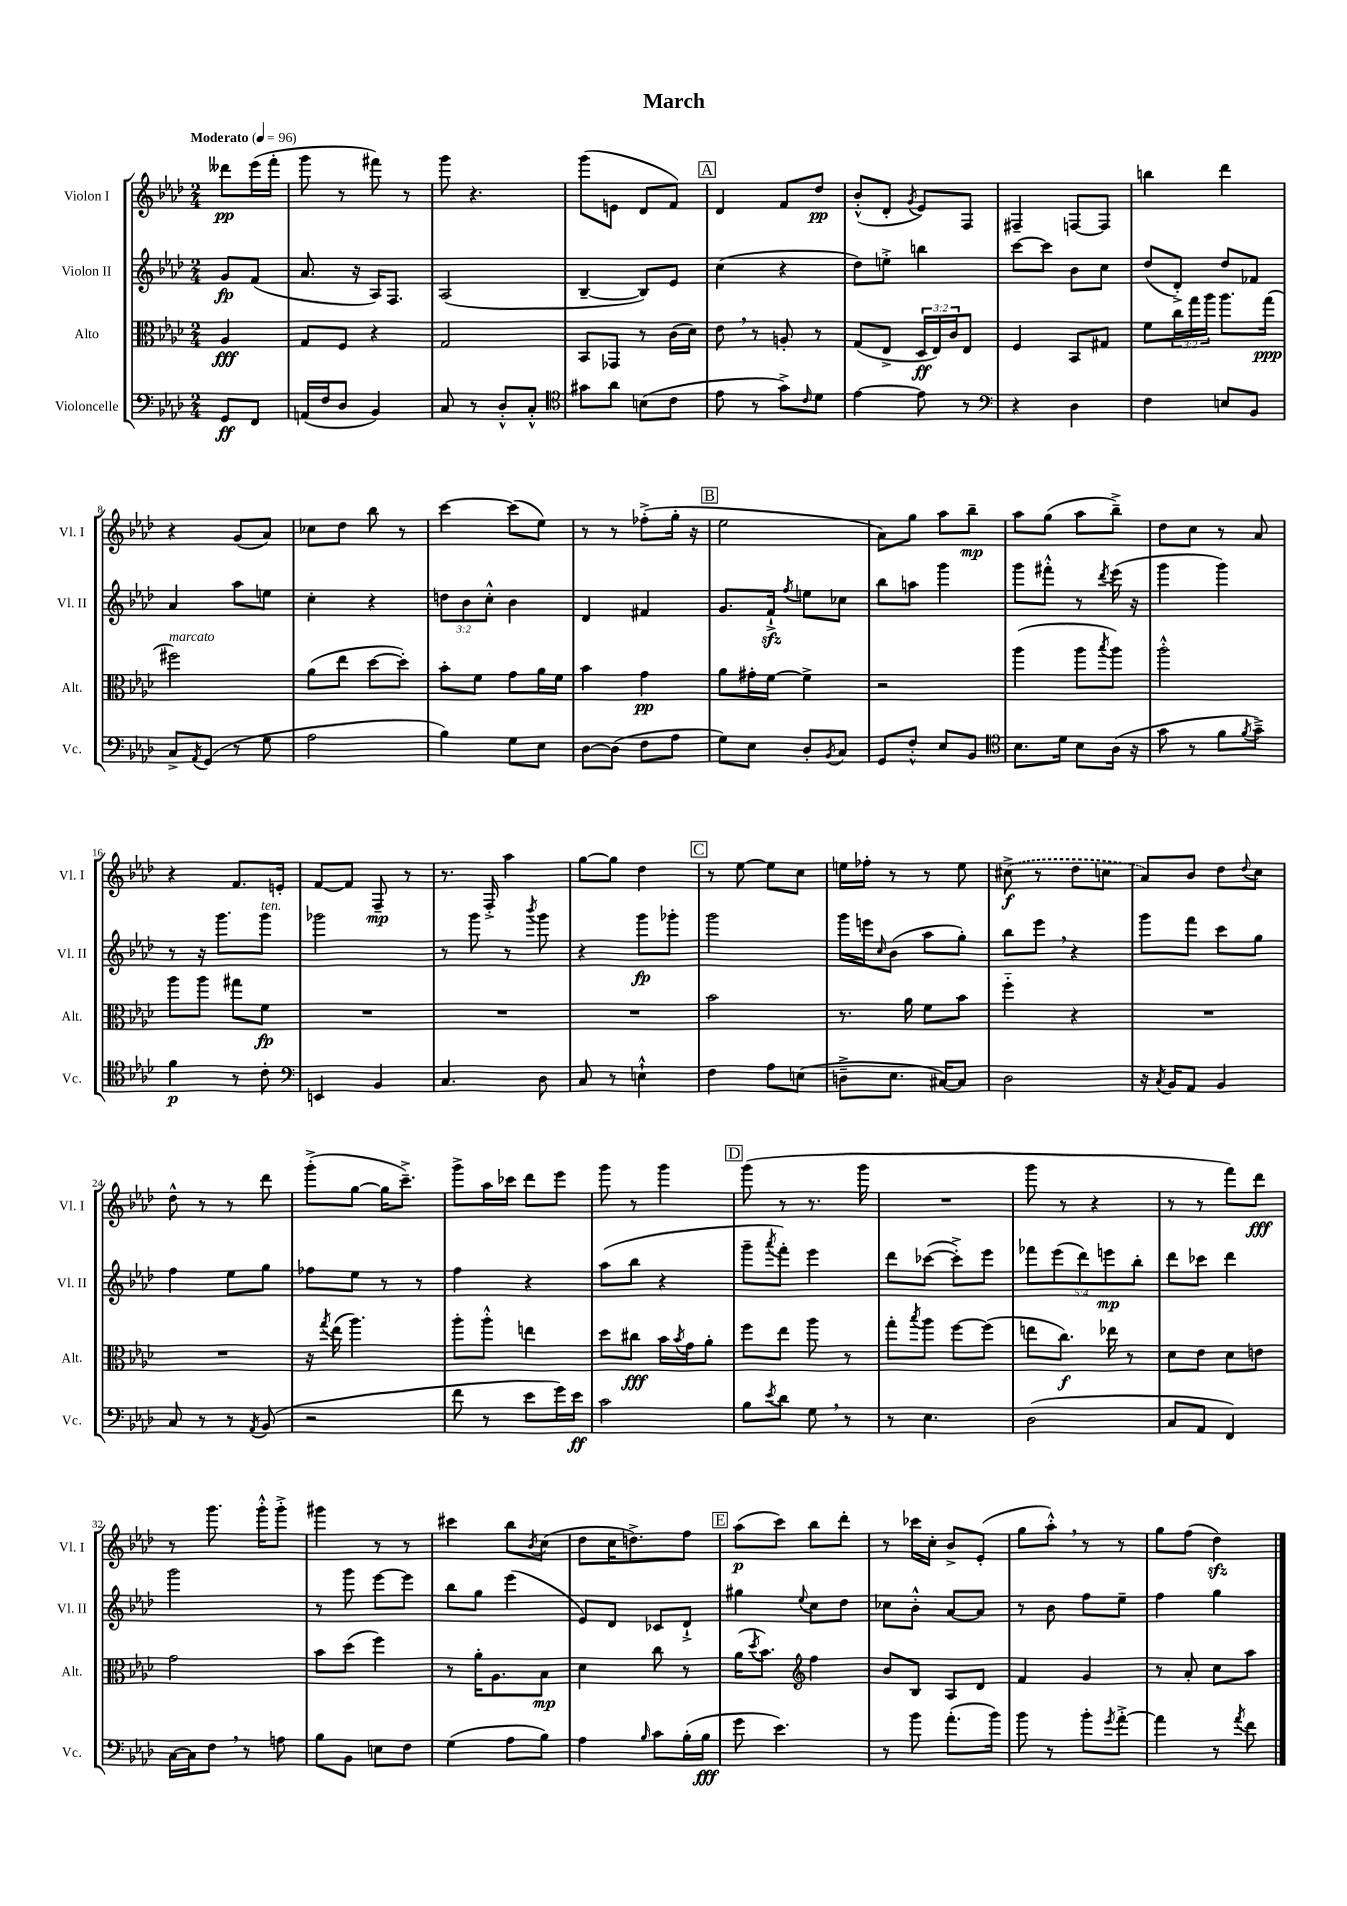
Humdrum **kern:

**kern	**dynam	**kern	**dynam	**kern	**dynam	**kern	**dynam
*part4	*part4	*part3	*part3	*part2	*part2	*part1	*part1
*staff4	*staff4	*staff3	*staff3	*staff2	*staff2	*staff1	*staff1
*I"Violoncelle	*	*I"Alto	*	*I"Violon II	*	*I"Violon I	*
*I'Vc.	*	*I'Alt.	*	*I'Vl. II	*	*I'Vl. I	*
*clefF4	*	*clefC3	*	*clefG2	*	*clefG2	*
*k[b-e-a-d-]	*	*k[b-e-a-d-]	*	*k[b-e-a-d-]	*	*k[b-e-a-d-]	*
*M2/4	*	*M2/4	*	*M2/4	*	*M2/4	*
*MM96	*	*MM96	*	*MM96	*	*MM96	*
=	=	=	=	=	=	=	=
!	!	!	!	!	!	!LO:TX:a:B:t=Moderato	!
8GG/L	ff	4A-/	fff	8g/L	fp	8ddd--X\L	pp
8FF/J	.	.	.	(8f/J	.	(16eee-\L	.
.	.	.	.	.	.	16fff'\JJ	.
=1	=1	=1	=1	=1	=1	=1	=1
(16AAn/LL	.	8G/L	.	8.a-/	.	8ggg\	.
16F/J	.	.	.	.	.	.	.
8D-/J	.	8F/J	.	.	.	8r	.
.	.	.	.	16r	.	.	.
4BB-/)	.	4r	.	16A-/KL)	.	8fff#X\)	.
.	.	.	.	8.F/J	.	.	.
.	.	.	.	.	.	8r	.
=2	=2	=2	=2	=2	=2	=2	=2
8C/	.	2G/	.	(2A-/	.	8ggg\	.
8r	.	.	.	.	.	4.r	.
8D-'^^/L	.	.	.	.	.	.	.
8C'^^/J	.	.	.	.	.	.	.
=3	=3	=3	=3	=3	=3	=3	=3
*clefC4	*	*	*	*	*	*	*
8g#X\L	.	8BB-/L	.	[4B-~/	.	(8ggg\L	.
8a-\J	.	8GG-X/J	.	.	.	8en\J	.
(8Bn\L	.	8r	.	8B-/L])	.	8d-/L	.
8c\J	.	(16c\LL	.	8e-/J	.	8f/J)	.
.	.	16d-\JJ)	.	.	.	.	.
!!LO:REH:place=s1:t=A
=4	=4	=4	=4	=4	=4	=4	=4
8e-\	.	8e-,\	.	(4cc\	.	4d-/	.
8r	.	8r	.	.	.	.	.
8g^\L)	.	8An'/	.	4r	.	8f/L	.
16qqc/	.	.	.	.	.	.	.
8d-\J	.	8r	.	.	.	8dd-/J	pp
=5	=5	=5	=5	=5	=5	=5	=5
[4e-\	.	(8G/L	.	8dd-\L)	.	(8b-'^^/L	.
.	.	8E-^/J	.	8een'^\J	.	8d-'/J	.
.	.	.	.	.	.	8qg/	.
8e-\]	.	24D-/LL	ff	4bbn\	.	8e-/L)	.
.	.	24E-/)	.	.	.	.	.
.	.	24c/J	.	.	.	.	.
8r	.	8E-/J	.	.	.	8F/J	.
=6	=6	=6	=6	=6	=6	=6	=6
*clefF4	*	*	*	*	*	*	*
4r	.	4F/	.	[8ccc\L	.	4F#X~/	.
.	.	.	.	8ccc\J]	.	.	.
4D-\	.	8BB-/L	.	8b-\L	.	[8Fn/L	.
.	.	8G#X/J	.	8cc\J	.	8F/J]	.
=7	=7	=7	=7	=7	=7	=7	=7
4F\	.	8f\L	.	(8dd-/L	.	4bbn\	.
.	.	24cc\L	.	8d-'^/J)	.	.	.
.	.	24gg\	.	.	.	.	.
.	.	24aa-\JJ	.	.	.	.	.
8En/L	.	8.aa-\L	.	8dd-/L	.	4ddd-\	.
8BB-/J	.	.	.	8f-X/J	.	.	.
.	.	(16gg\Jk	ppp	.	.	.	.
!!LO:LB:g=z
=8	=8	=8	=8	=8	=8	=8	=8
!	!	!LO:TX:a:i:t=marcato	!	!	!	!	!
8C^/L	.	2ff#X\)	.	4a-/	.	4r	.
8qAA-/	.	.	.	.	.	.	.
(8GG/J	.	.	.	.	.	.	.
8r	.	.	.	8aa-\L	.	(8g/L	.
8G\	.	.	.	8een\J	.	8a-/J)	.
=9	=9	=9	=9	=9	=9	=9	=9
2A-\	.	(8a-\L	.	4cc'\	.	8cc-X\L	.
.	.	8ee-\J	.	.	.	8dd-\J	.
.	.	[8dd-\L	.	4r	.	8bb-\	.
.	.	8dd-'\J])	.	.	.	8r	.
=10	=10	=10	=10	=10	=10	=10	=10
4B-\)	.	8b-'\L	.	12ddn\L	.	[4ccc\	.
.	.	.	.	12b-\	.	.	.
.	.	8f\J	.	.	.	.	.
.	.	.	.	12cc'^^\J	.	.	.
8G\L	.	8g\L	.	4b-\	.	(8ccc\L]	.
8E-\J	.	16a-\L	.	.	.	8ee-\J)	.
.	.	16f\JJ	.	.	.	.	.
=11	=11	=11	=11	=11	=11	=11	=11
[8D-\L	.	4b-\	.	4d-/	.	8r	.
(8D-\J]	.	.	.	.	.	8r	.
8F\L	.	4g\	pp	4f#X/	.	(8ff-X'^\L	.
8A-\J	.	.	.	.	.	16gg'\Jk	.
.	.	.	.	.	.	16r	.
!!LO:REH:place=s1:t=B
=12	=12	=12	=12	=12	=12	=12	=12
8G\L)	.	8a-\L	.	8.g/L	.	2ee-\	.
8E-\J	.	16g#X'\L	.	.	.	.	.
.	.	[16f\JJ	.	16fzz`^/Jk	.	.	.
.	.	.	.	8qff/	.	.	.
8D-'/L	.	4f^\]	.	8een\L	.	.	.
8qBB-/	.	.	.	.	.	.	.
8C/J	.	.	.	8cc-X\J	.	.	.
=13	=13	=13	=13	=13	=13	=13	=13
8GG/L	.	2r	.	8bb-\L	.	8a-\L)	.
8F'^^/J	.	.	.	8aan\J	.	8gg\J	.
8E-/L	.	.	.	4ggg\	.	8aa-\L	.
8BB-/J	.	.	.	.	.	8bb-~\J	mp
=14	=14	=14	=14	=14	=14	=14	=14
*clefC4	*	*	*	*	*	*	*
8.B-\L	.	(4aa-\	.	8ggg\L	.	8aa-\L	.
.	.	.	.	8fff#X'^^\J	.	(8gg\J	.
16d-\Jk	.	.	.	.	.	.	.
8B-\L	.	8aa-\L	.	8r	.	8aa-\L	.
.	.	8qbb-/	.	8qddd-/	.	.	.
(16A-\Jk	.	8aa-\J)	.	(16eee-\	.	8bb-~^\J)	.
16r	.	.	.	16r	.	.	.
=15	=15	=15	=15	=15	=15	=15	=15
8g\	.	2aa-'^^\	.	4ggg\	.	8dd-\L	.
8r	.	.	.	.	.	8cc\J	.
8f\L	.	.	.	4ggg\)	.	8r	.
8qf/	.	.	.	.	.	.	.
8g~^\J)	.	.	.	.	.	8a-/	.
!!LO:LB:g=z
=16	=16	=16	=16	=16	=16	=16	=16
4f\	p	8aa-\L	.	8r	.	4r	.
.	.	8aa-\J	.	16r	.	.	.
.	.	.	.	8.ggg\L	.	.	.
8r	.	8gg#X\L	.	.	.	8.f/L	.
!	!	!	!	!LO:TX:a:i:t=ten.	!	!	!
8c'\	.	8f\J	fp	8ggg\J	.	.	.
.	.	.	.	.	.	16en'/Jk	.
=17	=17	=17	=17	=17	=17	=17	=17
*clefF4	*	*	*	*	*	*	*
4EEn/	.	2r	.	2ggg-X\	.	[8f/L	.
.	.	.	.	.	.	8f/J]	.
4BB-/	.	.	.	.	.	8F~/	mp
.	.	.	.	.	.	8r	.
=18	=18	=18	=18	=18	=18	=18	=18
4.C/	.	2r	.	8r	.	8.r	.
.	.	.	.	8ggg\	.	.	.
.	.	.	.	.	.	16F'^/	.
.	.	.	.	8r	.	4aa-\	.
.	.	.	.	8qbbb-/	.	.	.
8D-\	.	.	.	8ggg\	.	.	.
=19	=19	=19	=19	=19	=19	=19	=19
8C/	.	2r	.	4r	.	[8gg\L	.
8r	.	.	.	.	.	8gg\J]	.
4En`^^\	.	.	.	8ggg\L	fp	4dd-\	.
.	.	.	.	8ggg-X'\J	.	.	.
!!LO:REH:place=s1:t=C
=20	=20	=20	=20	=20	=20	=20	=20
4F\	.	2b-\	.	2ggg\	.	8r	.
.	.	.	.	.	.	[8ee-\	.
8A-\L	.	.	.	.	.	8ee-\L]	.
(8En\J	.	.	.	.	.	8cc\J	.
=21	=21	=21	=21	=21	=21	=21	=21
8Dn~^\L	.	8.r	.	16ggg\LL	.	16een\LL	.
.	.	.	.	16eeen\J	.	16ff-X'\JJ	.
.	.	.	.	16qqcc/	.	.	.
8.E-\J	.	.	.	(8b-\J	.	8r	.
.	.	16a-\	.	.	.	.	.
.	.	8f\L	.	8aa-\L	.	8r	.
[16C#X/KL)	.	.	.	.	.	.	.
8C#/J]	.	8b-\J	.	8gg'\J)	.	8ee\	.
=22	=22	=22	=22	=22	=22	=22	=22
2D-\	.	4ff\	.	8bb-\L	.	(8cc#X^\	f
.	.	.	.	8eee-,\J	.	8r	.
.	.	4r	.	4r	.	8dd-\L	.
.	.	.	.	.	.	8ccn\J	.
=23	=23	=23	=23	=23	=23	=23	=23
16r	.	2r	.	8ggg\L	.	8a-/L)	.
8qC/	.	.	.	.	.	.	.
16BB-/KL	.	.	.	.	.	.	.
8AA-/J	.	.	.	8fff\J	.	8b-/J	.
4BB-/	.	.	.	8ccc\L	.	8dd-\L	.
.	.	.	.	.	.	8qqdd-/	.
.	.	.	.	8gg\J	.	8cc\J	.
!!LO:LB:g=z
=24	=24	=24	=24	=24	=24	=24	=24
8C/	.	2r	.	4ff\	.	8dd-^^\	.
8r	.	.	.	.	.	8r	.
8r	.	.	.	8ee-\L	.	8r	.
8qAA-/	.	.	.	.	.	.	.
(8BB-/	.	.	.	8gg\J	.	8ddd-\	.
=25	=25	=25	=25	=25	=25	=25	=25
2r	.	16r	.	8ff-X\L	.	(8ggg'^\L	.
.	.	8qgg/	.	.	.	.	.
.	.	(16ee-\	.	.	.	.	.
.	.	4.aa-\)	.	8ee-\J	.	[8gg\J	.
.	.	.	.	8r	.	16gg\KL]	.
.	.	.	.	.	.	8.ccc~^\J)	.
.	.	.	.	8r	.	.	.
=26	=26	=26	=26	=26	=26	=26	=26
8f\	.	8aa-'\L	.	4ff\	.	8ggg^\L	.
8r	.	8aa-'^^\J	.	.	.	16aa-\L	.
.	.	.	.	.	.	16ccc-X\JJ	.
8e-\L	.	4een\	.	4r	.	8ddd-\L	.
16g\L)	.	.	.	.	.	8eee-\J	.
16e-\JJ	ff	.	.	.	.	.	.
=27	=27	=27	=27	=27	=27	=27	=27
2c\	.	8dd-\L	.	(8aa-\L	.	8ggg\	.
.	.	8cc#X\J	fff	8bb-\J	.	8r	.
.	.	16b-\LL	.	4r	.	4ggg\	.
.	.	8qb-/	.	.	.	.	.
.	.	16g\J	.	.	.	.	.
.	.	8a-'\J	.	.	.	.	.
!!LO:REH:place=s1:t=D
=28	=28	=28	=28	=28	=28	=28	=28
8B-\L	.	8ff\L	.	8ggg~\L	.	(8ggg\	.
8qe-/	.	.	.	8qaaa-/	.	.	.
8d-\J	.	8ee-\J	.	8fff'\J)	.	8r	.
8G,\	.	8aa-\	.	4eee-\	.	8.r	.
8r	.	8r	.	.	.	.	.
.	.	.	.	.	.	16ggg\	.
=29	=29	=29	=29	=29	=29	=29	=29
8r	.	8gg'\L	.	8ddd-\L	.	2r	.
.	.	8qbb-/	.	.	.	.	.
4.E-\	.	8aa-\J	.	([8ccc-X\J	.	.	.
.	.	[8ff\L	.	8ccc-'^\L])	.	.	.
.	.	(8ff\J]	.	8eee-\J	.	.	.
=30	=30	=30	=30	=30	=30	=30	=30
(2D-\	.	8een\L	.	10fff-X\L	.	8ggg\	.
.	.	.	.	(10eee-\	.	.	.
.	.	8.cc\J)	f	.	.	8r	.
.	.	.	.	10ddd-\)	.	.	.
.	.	.	.	.	.	4r	.
.	.	.	.	10eeen\	mp	.	.
.	.	16ee-X\	.	.	.	.	.
.	.	8r	.	.	.	.	.
.	.	.	.	10bb-'\J	.	.	.
=31	=31	=31	=31	=31	=31	=31	=31
8C/L	.	8d-\L	.	8ddd-\L	.	8r	.
8AA-/J	.	8e-\J	.	8ccc-X\J	.	8r	.
4FF/)	.	8d-\L	.	4ddd-\	.	8fff\L)	.
.	.	8en\J	.	.	.	8ddd-\J	fff
!!LO:LB:g=z
=32	=32	=32	=32	=32	=32	=32	=32
[16C\LL	.	2g\	.	2ggg\	.	8r	.
16C\J]	.	.	.	.	.	.	.
8F,\J	.	.	.	.	.	8.ggg\	.
8r	.	.	.	.	.	.	.
.	.	.	.	.	.	16ggg'^^\KL	.
8An\	.	.	.	.	.	8ggg'^\J	.
=33	=33	=33	=33	=33	=33	=33	=33
8B-\L	.	8b-\L	.	8r	.	4ggg#X\	.
8BB-\J	.	(8dd-\J	.	8ggg\	.	.	.
8En\L	.	4ff\)	.	[8eee-\L	.	8r	.
8F\J	.	.	.	8eee-\J]	.	8r	.
=34	=34	=34	=34	=34	=34	=34	=34
(4G\	.	8r	.	8bb-\L	.	4ccc#X\	.
.	.	16a-'\KL	.	8gg\J	.	.	.
.	.	8.A-\	.	.	.	.	.
8A-\L	.	.	.	(4eee-\	.	8bb-\L	.
.	.	.	.	.	.	8qb-/	.
8B-\J)	.	8B-\J	mp	.	.	(8cc\J	.
=35	=35	=35	=35	=35	=35	=35	=35
4A-\	.	4d-\	.	8e-/L)	.	8dd-\L	.
.	.	.	.	8d-/J	.	16cc\K	.
.	.	.	.	.	.	8.ddn^\)	.
16qqB-/	.	.	.	.	.	.	.
8c\L	.	8cc\	.	8c-X/L	.	.	.
(16B-'\L	.	8r	.	8d-`^/J	.	8ff\J	.
16B-\JJ	fff	.	.	.	.	.	.
!!LO:REH:place=s1:t=E
=36	=36	=36	=36	=36	=36	=36	=36
8g\	.	(16a-\KL	.	4gg#X\	.	(8aa-\L	p
.	.	8qdd-/	.	.	.	.	.
.	.	8.b-\J)	.	.	.	.	.
4.e-\)	.	.	.	.	.	8ccc\J)	.
*	*	*clefG2	*	*	*	*	*
.	.	.	.	8qqee-/	.	.	.
.	.	4ff\	.	8cc\L	.	8bb-\L	.
.	.	.	.	8dd-\J	.	8ddd-'\J	.
=37	=37	=37	=37	=37	=37	=37	=37
8r	.	8b-/L	.	8cc-X\L	.	8r	.
8b-\	.	8B-/J	.	8b-'^^\J	.	16ccc-X\LL	.
.	.	.	.	.	.	16cc'\JJ	.
(8.a-'\L	.	8A-/L	.	[8a-/L	.	8b-^/L	.
.	.	8d-/J	.	8a-/J]	.	(8e-'/J	.
16b-\Jk)	.	.	.	.	.	.	.
=38	=38	=38	=38	=38	=38	=38	=38
8b-\	.	4f/	.	8r	.	8gg\L	.
8r	.	.	.	8b-\	.	8aa-'^^,\J)	.
8b-'\L	.	4g/	.	8ff\L	.	8r	.
8qg/	.	.	.	.	.	.	.
[8a-'^\J	.	.	.	8ee-~\J	.	8r	.
=39	=39	=39	=39	=39	=39	=39	=39
4a-\]	.	8r	.	4ff\	.	8gg\L	.
.	.	8a-'/	.	.	.	(8ff\J	.
8r	.	8cc\L	.	4gg\	.	4dd-zz\)	.
8qa-/	.	.	.	.	.	.	.
8f\	.	8aa-\J	.	.	.	.	.
==	==	==	==	==	==	==	==
*-	*-	*-	*-	*-	*-	*-	*-
